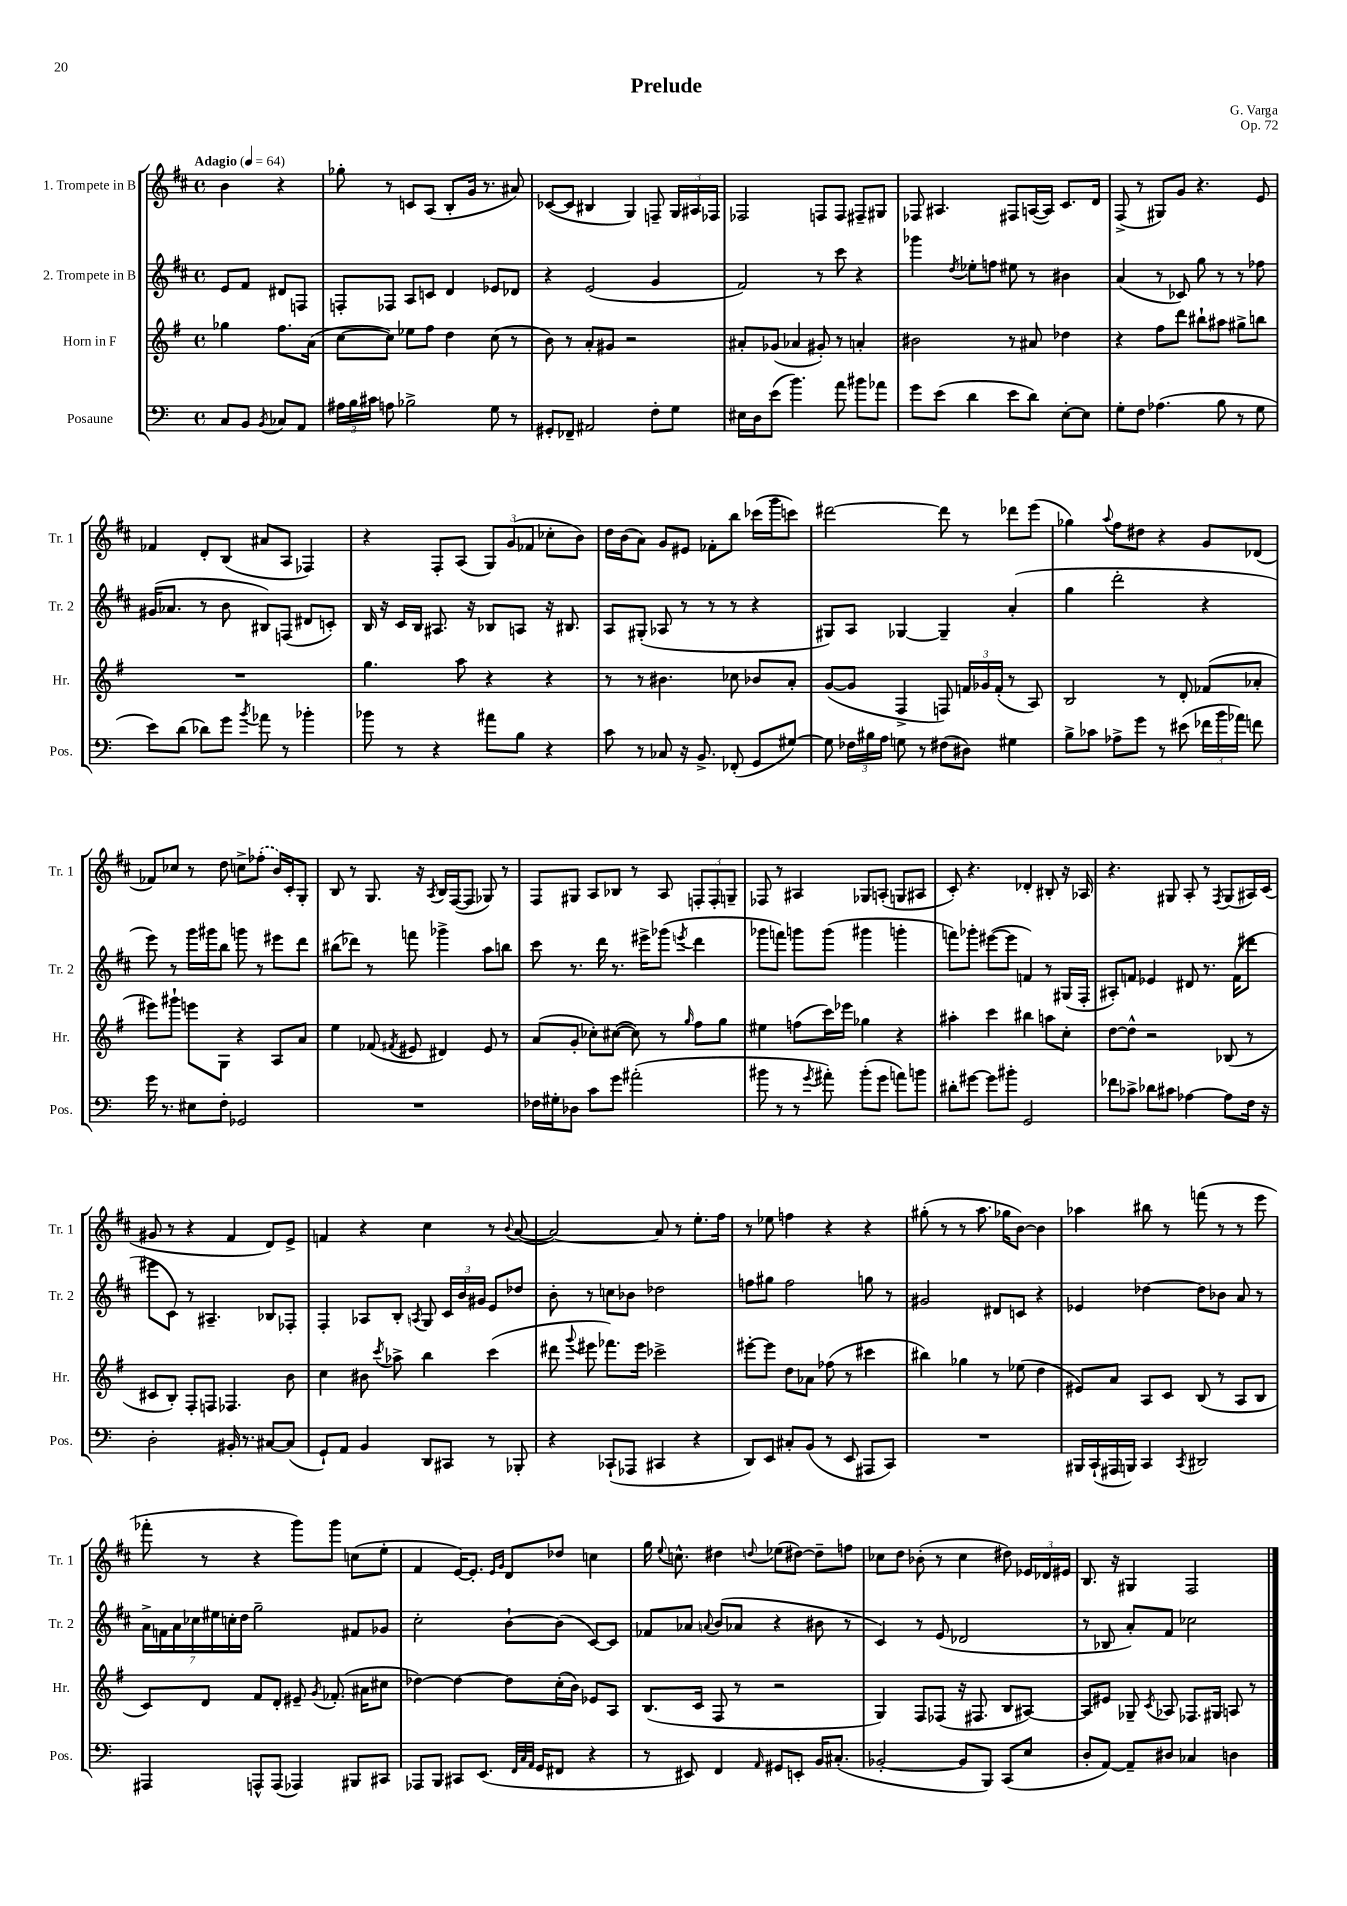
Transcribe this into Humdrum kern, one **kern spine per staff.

**kern	**kern	**kern	**kern
*staff4	*staff3	*staff2	*staff1
*clefF4	*clefG2	*clefG2	*clefG2
*k[]	*k[f#]	*k[f#c#]	*k[f#c#]
*M4/4	*M4/4	*M4/4	*M4/4
*met(c)	*met(c)	*met(c)	*met(c)
*MM64	*MM64	*MM64	*MM64
8C	4gg-	8e	4b
8BB	.	8f#	.
8qBB	.	.	.
8C-	8.ff#	8d#	4r
8AA	.	8F	.
.	(16a	.	.
=	=	=	=
24A#	[8cc	8F'	8gg-'
24B	.	.	.
24c#	.	.	.
8A	8cc])	8F-	8r
2B-^	8ee-	8A	8c
.	8ff#	8c	(8A
.	4dd	4d	8B'
.	.	.	16g
.	.	.	8.r
8G	(8cc	8e-	.
8r	8r	8d-	8a#)
=	=	=	=
8GG#'	8b)	4r	([8c-
8FF-~	8r	.	8c-]
2AA#	8a'	(2e	4B#
.	8g#	.	.
.	2r	.	4G)
8F'	.	4g	8F~
8G	.	.	24G
.	.	.	24A#
.	.	.	24F-
=	=	=	=
16E#	8a#'	2f#)	2F-
16D	.	.	.
(8e	(8g-	.	.
4.b)	4a-	.	.
.	8g#')	8r	8F
8a	8r	8ccc#	8F
8b#	4a'	4r	8F#~
8a-	.	.	8G#
=	=	=	=
8g	2b#	4ggg-	8F-
(8e	.	.	4.A#
.	.	8qdd	.
4d	.	8ee-'	.
.	.	8ff	.
8e	8r	8ee#	8F#
8d)	8a#	8r	([16A
.	.	.	16A])
[8E'	4dd-	4b#	8.c#
8E]	.	.	.
.	.	.	16d
=	=	=	=
8G'	4r	(4a	(8F#^
8F	.	.	8r
(4.A-	8ff#	8r	8G#)
.	8ddd	8c-)	8g
.	8bb#`	8gg	4.r
8B	8aa#	8r	.
8r	8gg#^	8r	.
8G	8bb	8ff-	8e
=	=	=	=
8e)	1r	(16g#	4f-
.	.	8.a-	.
(8d	.	.	.
8d-)	.	8r	8d'
8g	.	8b	(8B
8qb	.	.	.
8a-	.	8B#)	8a#
8r	.	(8F	8A
4b-'	.	8d#	4F-)
.	.	8c')	.
=	=	=	=
8b-	4.gg	16B	4r
.	.	16r	.
8r	.	16c#	.
.	.	16B	.
4r	.	8.A#	8F#'
.	8aa	.	(8A
.	.	16r	.
8a#	4r	8B-	12G)
.	.	.	(12g
8B	.	8A	.
.	.	.	12f-
4r	4r	16r	8cc-'
.	.	8.B#	.
.	.	.	8b)
=	=	=	=
8c	8r	8A	16dd
.	.	.	(16b
8r	8r	(8G#'	8a)
8C-	4.b#	8A-	8g
16r	.	8r	8e#
8.BB^	.	.	.
.	.	8r	8f-'
(8FF-'	8cc-	8r	8bb
8GG	8b-	4r	(16ccc-
.	.	.	16ggg
[8G#)	8a'	.	8ccc)
=	=	=	=
8G#]	([8g	8G#)	[2ddd#
24F-	8g]	8A	.
24B#	.	.	.
24A	.	.	.
8G	4F#^	[4G-	.
8r	.	.	.
(8F#	8F)	4G-~]	8ddd#]
8D#)	24f	.	8r
.	24g-	.	.
.	(24f'	.	.
4G#	8r	(4a'	8ddd-
.	8A)	.	(8eee
=	=	=	=
8B^	2B	4gg	4gg-)
8c-	.	.	.
.	.	.	8qqaa
8A-^	.	2ddd'	8ff#
8g	.	.	8dd#
8r	8r	.	4r
(8e#	8d'	.	.
24f-	(8f-	4r	8g
24b	.	.	.
24a-)	.	.	.
8f	8a-'	.	(8d-
=	=	=	=
16g	8eee#)	8eee)	8f-)
8.r	.	.	.
.	8ggg#`	8r	8cc-
8E#	8eee	16ggg	8r
.	.	16ggg#	.
8F'	8G	8bb	8dd
2GG-	4r	8ggg	8cc^
.	.	8r	(8ff-'
.	8A	8eee#	16b)
.	.	.	16c#'
.	8a	8ddd	8G'
=	=	=	=
1r	4ee	(8bb#	8B
.	.	8ddd-)	8r
.	(8f-	8r	8.G
.	8qf#	.	.
.	8e#	8fff	.
.	.	.	16r
.	.	.	8qA
.	4d#)	4ggg-^	16B
.	.	.	([16F#
.	.	.	8F#]
.	8e#	8aa	8G-)
.	8r	8bb	8r
=	=	=	=
16F-	(8a	8ccc#	8F#
16G#'	.	.	.
8D-	8g'	8.r	8G#
8c	8cc-')	.	8A
.	.	16ddd	.
8g	([8cc#	8.r	8B-
(2a#'	8cc#])	.	8r
.	.	16eee#^	.
.	8r	(8ggg-	8A
.	16qqgg	8qeee	.
.	8ff#	4ddd	12F'
.	.	.	12F'
.	8gg	.	.
.	.	.	12G~
=	=	=	=
8b#	4ee#	8ggg-	8F-
8r	.	8fff)	8r
8r	(8ff	8ggg	4A#
8qg	.	.	.
8a#')	16ccc)	(8ggg	.
.	16eee-	.	.
(8b#'	4gg-	4ggg#	8G-
8g	.	.	(8A'
8a)	4r	4ggg'	8G
8b	.	.	8A#
=	=	=	=
8d#'	4aa#'	8fff)	8c#')
[8g#	.	8ggg-'	4.r
8g#]	4ccc	([8eee#	.
8b#'	.	8eee#]	.
2GG	4bb#	4f)	4d-'
.	8aa	8r	8B#'
.	8cc'	(16G#	16r
.	.	16F#'	16A-
=	=	=	=
8f-	[8dd	8A#')	4.r
8c-^	8dd^^]	8f	.
8d-	2r	4e-	.
8c#	.	.	8G#
[4A-	.	8d#	8A'
.	.	8.r	8r
.	.	.	8qF#
8A-]	(8B-	.	(8G#
.	.	(16f	.
16F	8r	8ddd#	16A#)
16r	.	.	(16c#
=	=	=	=
2D'	8c#	8eee#	8g#
.	8B')	8c#)	8r
.	8F#'	8r	4r
.	8F	4.A#~	.
16BB#'	4.F-	.	4f#
8.r	.	.	.
[8C#	.	8B-	8d)
(8C#]	8b	8F-'	8e^
=	=	=	=
8GG`)	4cc	4F#'	4f
8AA	.	.	.
4BB	8b#	8A-	4r
.	8qccc	.	.
.	8aa-^	8B'	.
.	.	8qA	.
8DD	4bb	8G	4cc#
8CC#	.	24c#	.
.	.	24b	.
.	.	24g#	.
8r	(4ccc	8e	8r
.	.	.	8qqb
8BBB-'	.	8dd-	([8a
=	=	=	=
4r	8ddd#	8b'	2a_)
.	8qqggg	.	.
.	8eee#	8r	.
(8CC-`	8.fff-)	8cc	.
8AAA-	.	8b-	.
.	16eee#	.	.
4CC#	2ccc-^	2dd-	8a]
.	.	.	8r
4r	.	.	8.ee'
.	.	.	16ff#
=	=	=	=
8DD)	[8eee#'	8ff	8r
8EE	8eee#]	8gg#	8ee-
8C#'	8dd	2ff	4ff
(8BB	8a-	.	.
8r	(8ff-	.	4r
8EE	8r	.	.
8AAA#	4ccc#	8gg	4r
8CC)	.	8r	.
=	=	=	=
1r	4bb#)	2g#	(8gg#'
.	.	.	8r
.	4gg-	.	8r
.	.	.	8.aa
.	8r	8d#	.
.	.	.	16gg-
.	(8ee-	8c	[8b)
.	4dd	4r	4b]
=	=	=	=
16BBB#	8e#)	4e-	4aa-
(16CC`	.	.	.
16AAA#	8a	.	.
16BBB)	.	.	.
4CC	8A	[4dd-	8bb#
.	8c	.	8r
8qCC	.	.	.
2DD#	(8B	8dd-]	(8fff
.	8r	8b-	8r
.	8A	8a	8r
.	8B	8r	8eee
=	=	=	=
4AAA#	8c)	28a^	8fff-'
.	.	28f	.
.	.	28a	.
.	.	28cc-	.
.	8d	.	8r
.	.	28ee#	.
.	.	28cc'	.
.	.	28dd	.
8AAA^^	8f#	2gg~	4r
(8AAA	8d'	.	.
4AAA-)	8e#~	.	8ggg)
.	8qg	.	.
.	(8.f-'	.	8ggg
8BBB#	.	8f#	(8cc
.	16a#	.	.
8CC#	8cc#	8g-	8ee'
=	=	=	=
8AAA-	[4dd-)	2cc#'	4f#
8BBB	.	.	.
8CC#	4dd-_	.	[16e)
.	.	.	8.e']
(8.EE	.	.	.
.	.	.	16qqe
.	.	.	16qqg
.	8dd-]	[8b`	8d
32qqFF	.	.	.
32qqC	.	.	.
32qqAA	.	.	.
16GG	.	.	.
8FF#	(16cc'	(8b]	8dd-
.	16b)	.	.
4r	8e-	[8c#)	4cc
.	8A	8c#]	.
=	=	=	=
8r	(8.B	8f-	16gg
.	.	.	8qqee
.	.	.	8.cc^^
8EE#)	.	8a-	.
.	16c	.	.
.	.	8qqa	.
4FF	8F#	(8b	4dd#
.	8r	8a-	.
16qqAA	.	.	8qqdd
8GG#	2r	4r	(8ee-
8EE'	.	.	[8dd#)
16BB	.	8b#	8dd#~]
(8.C#'	.	.	.
.	.	8r	8ff
=	=	=	=
[2BB-'	4G)	4c#)	8cc-
.	.	.	8dd
.	8F#	8r	(8b-'
.	(8F-	(8e	8r
8BB-]	16r	2d-	4cc-
.	8.F#	.	.
8BBB)	.	.	.
(8CC	8B	.	8dd#)
8E	[8A#)	.	24e-
.	.	.	24d-
.	.	.	24e#
=	=	=	=
8D'	8A#]	8r	8.B
[8AA)	8e#	8B-	.
.	.	.	16r
8AA~]	8G-~	8a')	4G#
.	8qc	.	.
8D#	8A-	8f#	.
4C-	8.F-	2cc-	2F#
.	16G#	.	.
4D	8A	.	.
.	8r	.	.
==	==	==	==
*-	*-	*-	*-
